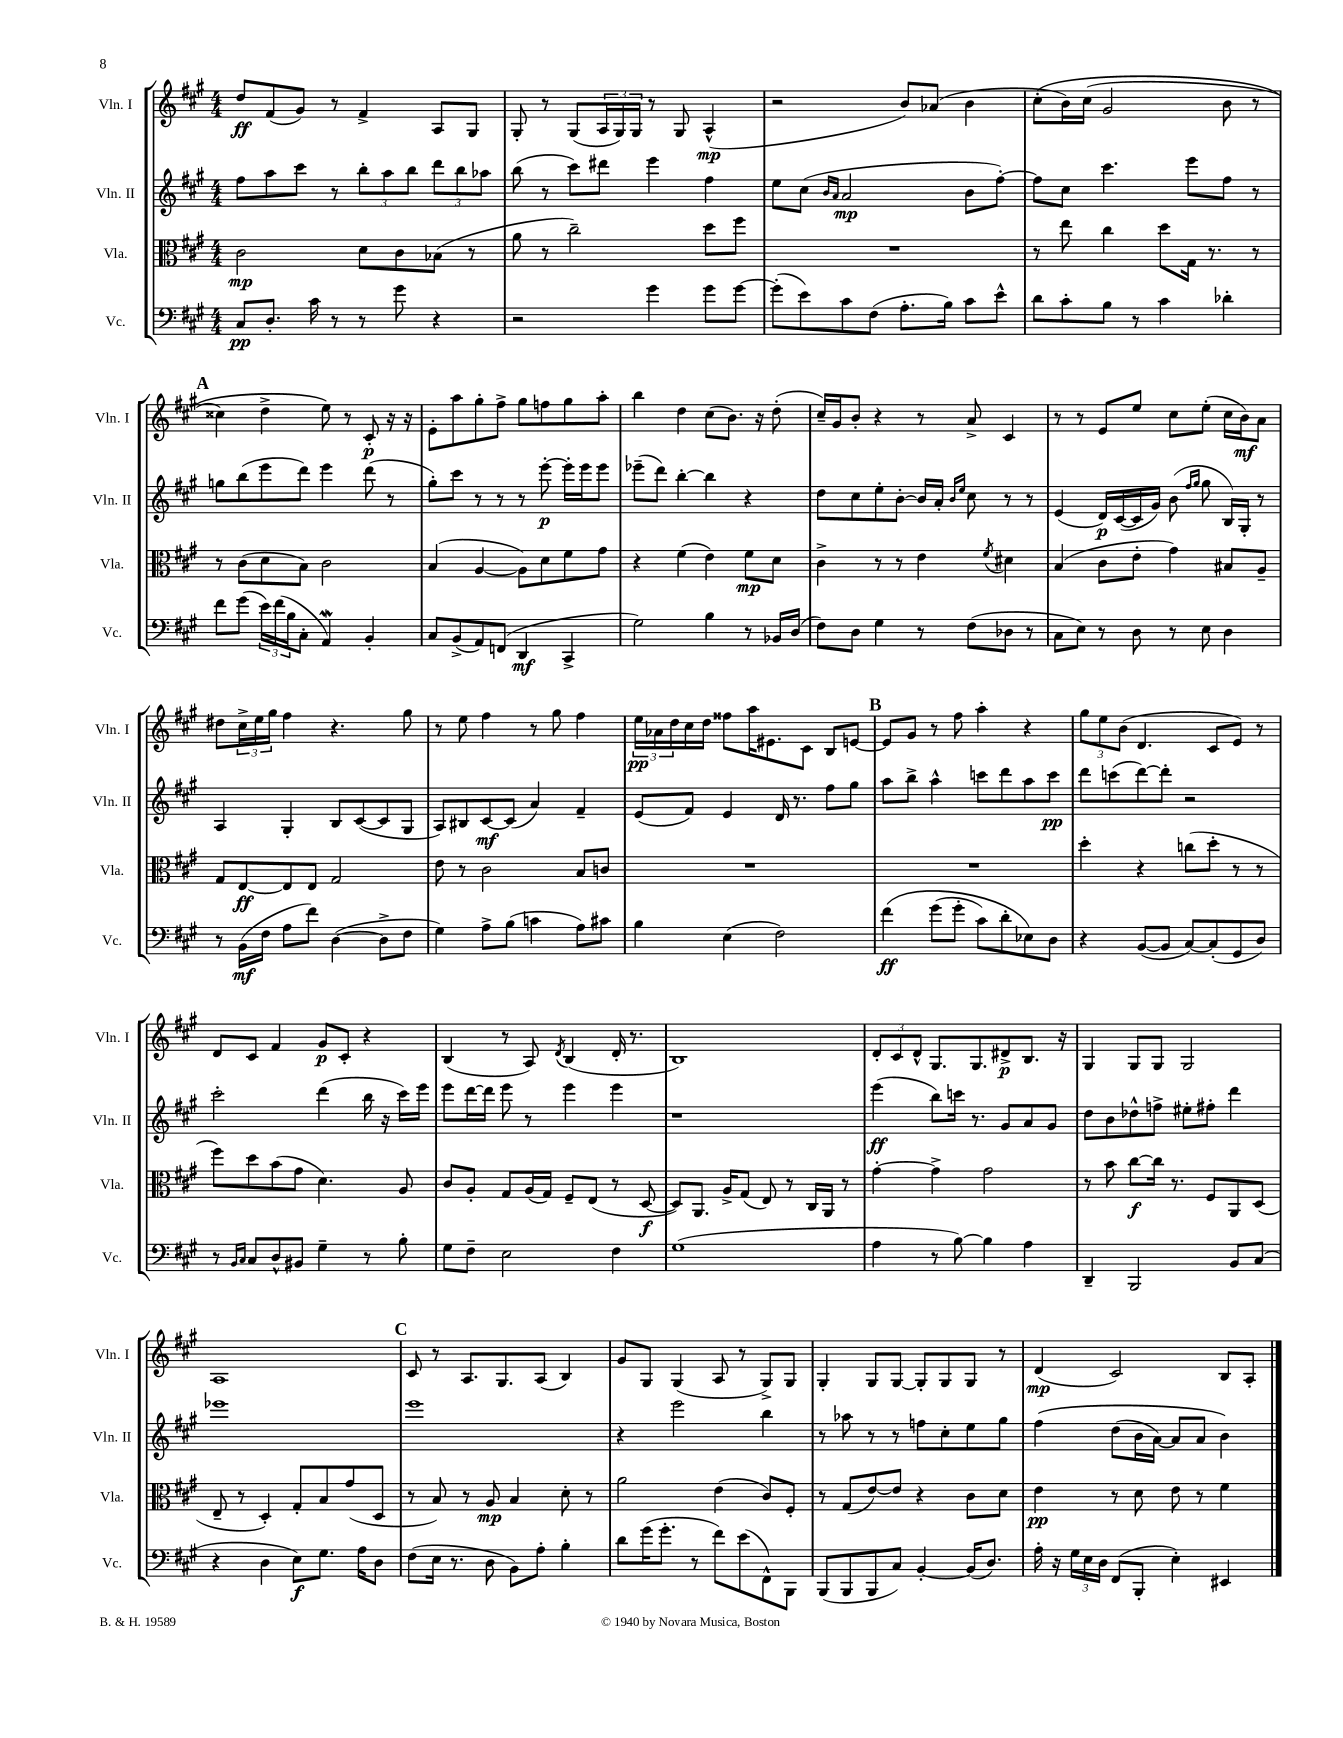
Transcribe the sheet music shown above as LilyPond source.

<<
\new StaffGroup <<
\new Staff = "s0" \with { instrumentName = "Vln. I" shortInstrumentName = "Vln. I" } {
    \clef treble \key a \major \numericTimeSignature \time 4/4
    d''8\ff fis'8( gis'8) r8 fis'4-> a8 gis8 |
    gis8-. r8 gis8( \tuplet 3/2 { a16 gis16) gis16 } r8 gis8 a4-^\mp( |
    r2 b'8) aes'8( b'4 |
    cis''8-.\( b'16) cis''16( gis'2 b'8 r8 |
    \mark \markup { \bold "A" } cisis''4) d''4-> e''8\) r8 cis'8-.\p r16 r16 |
    e'8-. a''8 gis''8-. fis''8-> gis''8 f''8 gis''8 a''8-. |
    b''4 d''4 cis''8( b'8.) r16 d''8-.( |
    cis''16--) gis'16 b'8-. r4 r8 a'8-> cis'4 |
    r8 r8 e'8 e''8 cis''8 e''8-.( cis''16 b'16\mf) a'8 |
    dis''8 \tuplet 3/2 { cis''16-> e''16 gis''16 } fis''4 r4. gis''8 |
    r8 e''8 fis''4 r8 gis''8 fis''4 |
    \tuplet 3/2 { e''16\pp aes'16 d''16 } cis''16 d''16 fisis''8 a''16 eis'8. cis'8 b8 e'8~ |
    \mark \markup { \bold "B" } e'8 gis'8 r8 fis''8 a''4-. r4 |
    \tuplet 3/2 { gis''8 e''8 b'8( } d'4. cis'8 e'8) r8 |
    d'8 cis'8 fis'4 gis'8\p cis'8-. r4 |
    b4( r8 a8) \acciaccatura { d'8 } b4( d'16-. r8. |
    b1) |
    \tuplet 3/2 { d'8-. cis'8 d'8-^ } gis8. gis8. dis'8->\p b8. r16 |
    gis4 gis8 gis8 gis2 |
    a1 |
    \mark \markup { \bold "C" } cis'8 r8 a8. gis8. a8( b4) |
    gis'8 gis8 gis4( a8 r8 gis8->) gis8 |
    gis4-. gis8 gis8~ gis8-. gis8 gis8 r8 |
    d'4\mp( cis'2) b8 a8-. \bar "|." |
}
\new Staff = "s1" \with { instrumentName = "Vln. II" shortInstrumentName = "Vln. II" } {
    \clef treble \key a \major \numericTimeSignature \time 4/4
    fis''8 a''8 cis'''8 r8 \tuplet 3/2 { b''8-. a''8 b''8 } \tuplet 3/2 { d'''8 b''8 aes''8 } |
    b''8( r8 cis'''8) dis'''8 e'''4 fis''4 |
    e''8 cis''8( \grace { b'16 a'16 } a'2\mp b'8 fis''8~-.) |
    fis''8 cis''8 cis'''4. e'''8 fis''8 r8 |
    \mark \markup { \bold "A" } g''8 b''8( e'''8 d'''8) e'''4 d'''8( r8 |
    gis''8-.) cis'''8 r8 r8 r8 e'''8~-.\p e'''16-. e'''16 e'''8 |
    ees'''8--( d'''8) b''4~-. b''4 r4 |
    d''8 cis''8 e''8-. b'8~-. b'16 a'16-. \grace { b'16 e''16 } cis''8 r8 r8 |
    e'4( d'16\p) cis'16~( cis'16 gis'16) b'8( \grace { fis''16 gis''16 } gis''8 b16) gis16-. r8 |
    a4 gis4-. b8 cis'8~( cis'8 gis8 |
    a8) bis8 cis'8~\mf cis'8( a'4) fis'4-- |
    e'8( fis'8) e'4 d'16 r8. fis''8 gis''8 |
    \mark \markup { \bold "B" } a''8 b''8-> a''4-^ c'''8 d'''8 a''8 c'''8\pp |
    d'''8 c'''8( d'''8~) d'''8-. r2 |
    cis'''2-. d'''4( b''16 r16 cis'''16) e'''16 |
    e'''8 d'''16~ d'''16 e'''8 r8 e'''4 e'''4 |
    r1 |
    e'''4\ff( b''8) c'''16 r8. gis'8 a'8 gis'8 |
    d''8 b'8 des''8-^ f''8-> eis''8-. fis''8-. d'''4 |
    ees'''1 |
    \mark \markup { \bold "C" } e'''1 |
    r4 e'''2 b''4 |
    r8 aes''8 r8 r8 f''8 cis''8-. e''8 gis''8 |
    fis''4\( d''8( b'16 a'16~) a'8 a'8 b'4\) \bar "|." |
}
\new Staff = "s2" \with { instrumentName = "Vla." shortInstrumentName = "Vla." } {
    \clef alto \key a \major \numericTimeSignature \time 4/4
    cis'2\mp d'8 cis'8 bes8( r8 |
    a'8 r8 cis''2--) d''8 fis''8 |
    R1 |
    r8 e''8 cis''4 d''8 gis16 r8. r8 |
    \mark \markup { \bold "A" } r8 cis'8( d'8 b8) cis'2 |
    b4( a4~ a8) d'8 fis'8 gis'8 |
    r4 fis'4( e'4) fis'8\mp d'8 |
    cis'4-> r8 r8 e'4 \acciaccatura { fis'8 } dis'4 |
    b4( cis'8 e'8-. gis'4) bis8 a8-- |
    gis8 e8~\ff e8 e8 gis2 |
    e'8 r8 cis'2 b8 c'8 |
    R1 |
    \mark \markup { \bold "B" } R1 |
    d''4-. r4 c''8( d''8-. r8 r8 |
    fis''8) d''8 b'8( gis'8 d'4.) a8 |
    cis'8 a8-. gis8 a16( gis16) fis8-- e8( r8 d8~\f |
    d8) a,8. a16-> gis8( e8) r8 cis16 a,16 r8 |
    gis'4~-. gis'4-> gis'2 |
    r8 b'8 cis''8~\f cis''16 r8. fis8 a,8 d8( |
    e8-- r8 d4-.) gis8-. b8 gis'8( d8 |
    \mark \markup { \bold "C" } r8 b8) r8 a8\mp b4 d'8-. r8 |
    a'2 e'4( cis'8) fis8-. |
    r8 gis8( e'8~) e'8 r4 cis'8 d'8 |
    e'4\pp r8 d'8 e'8 r8 fis'4 \bar "|." |
}
\new Staff = "s3" \with { instrumentName = "Vc." shortInstrumentName = "Vc." } {
    \clef bass \key a \major \numericTimeSignature \time 4/4
    cis8\pp d8.-. cis'16 r8 r8 gis'8 r4 |
    r2 gis'4 gis'8 gis'8~ |
    gis'8-.( e'8) cis'8 fis8( a8.-. b16) cis'8 e'8-^ |
    d'8 cis'8-. b8 r8 cis'4 des'4-. |
    \mark \markup { \bold "A" } fis'8 gis'8( \tuplet 3/2 { e'16) fis'16( b16 } cis8-. a,4\mordent) b,4-. |
    cis8 b,8->( a,8) f,8( d,4\mf cis,4-> |
    gis2) b4 r8 bes,16 d16( |
    fis8) d8 gis4 r8 fis8( des8 r8 |
    cis8 e8) r8 d8 r8 e8 d4 |
    r8 b,16\mf( fis16 a8 fis'8) d4~( d8-> fis8 |
    gis4) a8-> b8( c'4 a8) cis'8 |
    b4 e4( fis2) |
    \mark \markup { \bold "B" } fis'4\ff\( gis'8( gis'8-. cis'8) d'8-. ees8\) d8 |
    r4 b,8~( b,8 cis8~) cis8-.( gis,8 d8) |
    r8 \grace { b,16 cis16 } cis8 d8-^ bis,8 gis4-- r8 b8-. |
    gis8 fis8-- e2 fis4 |
    gis1( |
    a4 r8 b8~) b4 a4 |
    d,4-- b,,2 b,8 cis8( |
    r4 d4 e8\f) gis8. a16 d8 |
    \mark \markup { \bold "C" } fis8( e16 r8. d8 b,8) a8-. b4-. |
    d'8 gis'16( gis'8.-. r8 fis'8) e'8( fis,8-^) b,,8 |
    b,,8( b,,8 b,,8 cis8) b,4~-. b,16( d8.) |
    a16-. r16 \tuplet 3/2 { gis16 e16 d16 } fis,8( b,,8-. e4-.) eis,4 \bar "|." |
}
>>
>>
\layout { \context { \Score \remove "Bar_number_engraver" } }
